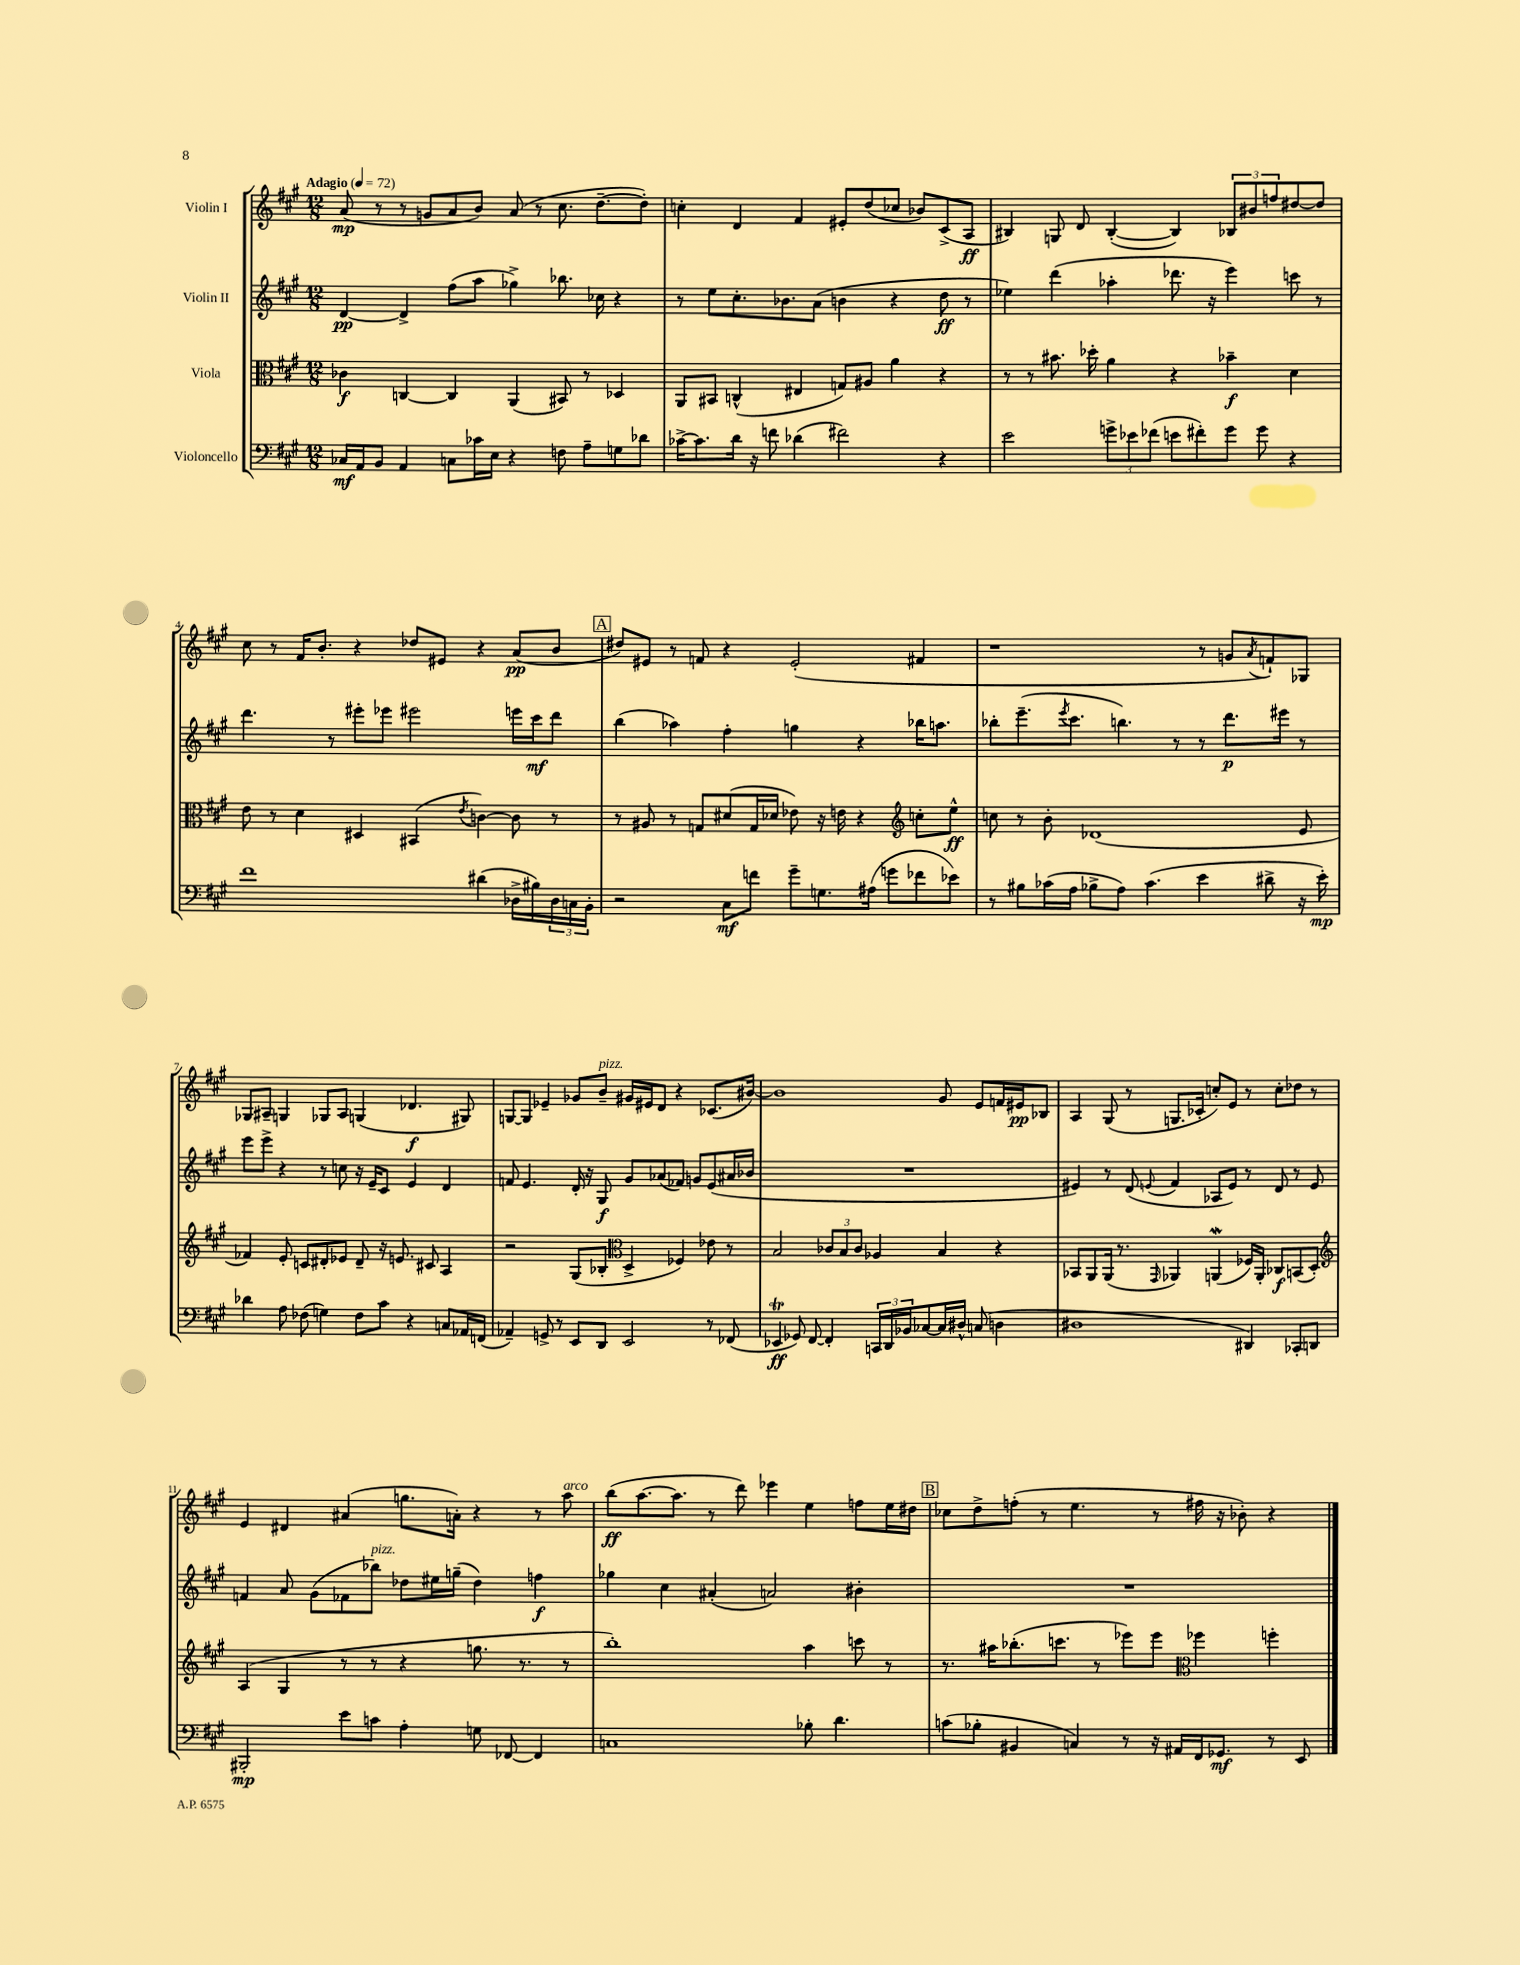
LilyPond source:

<<
\new StaffGroup <<
\new Staff = "s0" \with { instrumentName = "Violin I" } {
    \clef treble \key a \major \numericTimeSignature \time 12/8 \tempo "Adagio" 4 = 72
    a'8\mp( r8 r8 g'8 a'8 b'8) a'8( r8 cis''8. d''8.~-- d''8-.) |
    c''4-. d'4 fis'4 eis'8-. d''8( ces''8 bes'8) cis'8->( a8\ff |
    bis4) g8 d'8 bis4~-.( bis4) \tuplet 3/2 { bes8 bis'8 f''8 } dis''8~ dis''8 |
    cis''8 r8 fis'16 b'8.-. r4 des''8 eis'8 r4 a'8\pp( b'8 |
    \mark \markup { \box "A" } dis''8) eis'8 r8 f'8 r4 eis'2-.( fis'4 |
    r1 r8 g'8 \acciaccatura { a'8 } f'8-!) ges8 |
    ges8 ais8-- g4 ges8 ais8 g4( des'4.\f gis8) |
    g8~ g8 ees'4-- ges'8 b'8--^\markup { \italic "pizz." } gis'16 eis'16 d'8 r4 ces'8.( bis'16~) |
    bis'1 gis'8 e'8 f'16 eis'16\pp bes8 |
    a4 gis8( r8 g8. ces'16-. c''8-.) e'8 r8 c''8-. des''8 r8 |
    e'4 dis'4 ais'4( g''8. a'16-.) r4 r8 a''8^\markup { \italic "arco" } |
    b''8\ff( a''8.~ a''8. r8 d'''8) ees'''4 e''4 f''8 e''16 dis''16 |
    \mark \markup { \box "B" } ces''8 d''8-> f''8-.( r8 e''4. r8 fis''16 r16 bes'8-.) r4 \bar "|." |
}
\new Staff = "s1" \with { instrumentName = "Violin II" } {
    \clef treble \key a \major \numericTimeSignature \time 12/8
    d'4~\pp d'4-> fis''8( a''8 ges''4->) bes''8. ces''16 r4 |
    r8 e''8 cis''8.-. bes'8. a'8( b'4 r4 d''8\ff r8 |
    ees''4) d'''4( aes''4-. des'''8. r16 e'''4) c'''8 r8 |
    d'''4. r8 eis'''8-. ees'''8 eis'''2 e'''16 cis'''16\mf d'''8 |
    \mark \markup { \box "A" } b''4( aes''4) fis''4-. g''4 r4 bes''16 a''8. |
    bes''8-. e'''8.--( \acciaccatura { e'''8 } cis'''8. b''4.) r8 r8 d'''8.\p eis'''16 r8 |
    e'''8 e'''8-> r4 r8 c''8 r16 e'16-- cis'8 e'4 d'4 |
    f'8 e'4. d'16-. r16 gis8\f gis'8 aes'8( fes'8) g'8 e'8( ais'16 bes'16 |
    R1. |
    eis'4) r8 d'8( \appoggiatura { e'8 } fis'4 aes8 e'8) r8 d'8 r8 e'8 |
    f'4 a'8 gis'8( fes'8 bes''8^\markup { \italic "pizz." }) des''8 eis''16 g''16--( des''4) f''4\f |
    ges''4 cis''4 ais'4-.( a'2) bis'4-. |
    \mark \markup { \box "B" } R1. \bar "|." |
}
\new Staff = "s2" \with { instrumentName = "Viola" } {
    \clef alto \key a \major \numericTimeSignature \time 12/8
    ces'4\f c4~ c4 a,4( bis,8) r8 des4 |
    a,8 bis,8 c4-^( eis4 g8) ais8 a'4 r4 |
    r8 r8 bis'8. des''16-. a'4 r4 bes'4--\f d'4 |
    e'8 r8 d'4 dis4 bis,4( \acciaccatura { e'8 } c'4~) c'8 r8 |
    \mark \markup { \box "A" } r8 ais8 r8 g8 dis'8( g16 des'16 ees'8) r16 e'16 r4 \clef treble c''8-. e''8-^\ff |
    c''8 r8 b'8-. des'1( e'8 |
    fes'4) e'8-. c'8 dis'8-. ees'8 dis'8-- r16 e'8. cis'8 a4 |
    r2 gis8( bes8-. \clef alto d4-> fes4) ees'8 r8 |
    b2 \tuplet 3/2 { ces'8 b8 ces'8 } aes4 b4 r4 |
    bes,8 a,8 a,16( r8. \grace { gis,16 } aes,4) a,4\mordent( fes16) a,16-. ces8\f b,8( d8-.) |
    \clef treble a4( gis4 r8 r8 r4 g''8. r8. r8 |
    b''1-.) a''4 c'''8 r8 |
    \mark \markup { \box "B" } r8. ais''16 bes''8.-.( c'''8. r8 ees'''8) ees'''8 \clef alto fes''4 f''4-. \bar "|." |
}
\new Staff = "s3" \with { instrumentName = "Violoncello" } {
    \clef bass \key a \major \numericTimeSignature \time 12/8
    ces16\mf a,16 b,8 a,4 c8 ces'16 e16 r4 f8 a8-- g8 des'8 |
    ces'16~-> ces'8. d'16 r16 f'8 des'4( fis'2) r4 |
    e'2 \tuplet 3/2 { g'8-> ees'8 fes'8( } e'8 fis'8-.) g'8 g'8 r4 |
    fis'1 dis'4( des16-> bis16) \tuplet 3/2 { des16 c16 b,16-. } |
    \mark \markup { \box "A" } r2 cis8\mf f'8 gis'8-- g8. ais16( g'8 fes'8 ees'8) |
    r8 bis8 ces'16( a16 bes8-> a8) ces'4.( e'4 dis'8-> r16 e'16-.\mp) |
    des'4 a8 fes8( g4) fes8 cis'8 r4 c8 aes,16 f,16( |
    aes,4--) g,8-> r8 e,8 d,8 e,2 r8 fes,8( |
    ees,4\trill\ff ges,8) fis,8~ fis,4-. \tuplet 3/2 { c,16 d,16 bes,16 } ces8~ ces16 dis16-^ c8( d4 |
    dis1 dis,4) ces,8-. d,8 |
    bis,,2-.\mp e'8 c'8 a4-. g8 fes,8~ fes,4 |
    c1 bes8-. d'4. |
    \mark \markup { \box "B" } c'8( bes8-. bis,4 c4) r8 r16 ais,16 fis,16 ges,8.\mf r8 e,8 \bar "|." |
}
>>
>>
